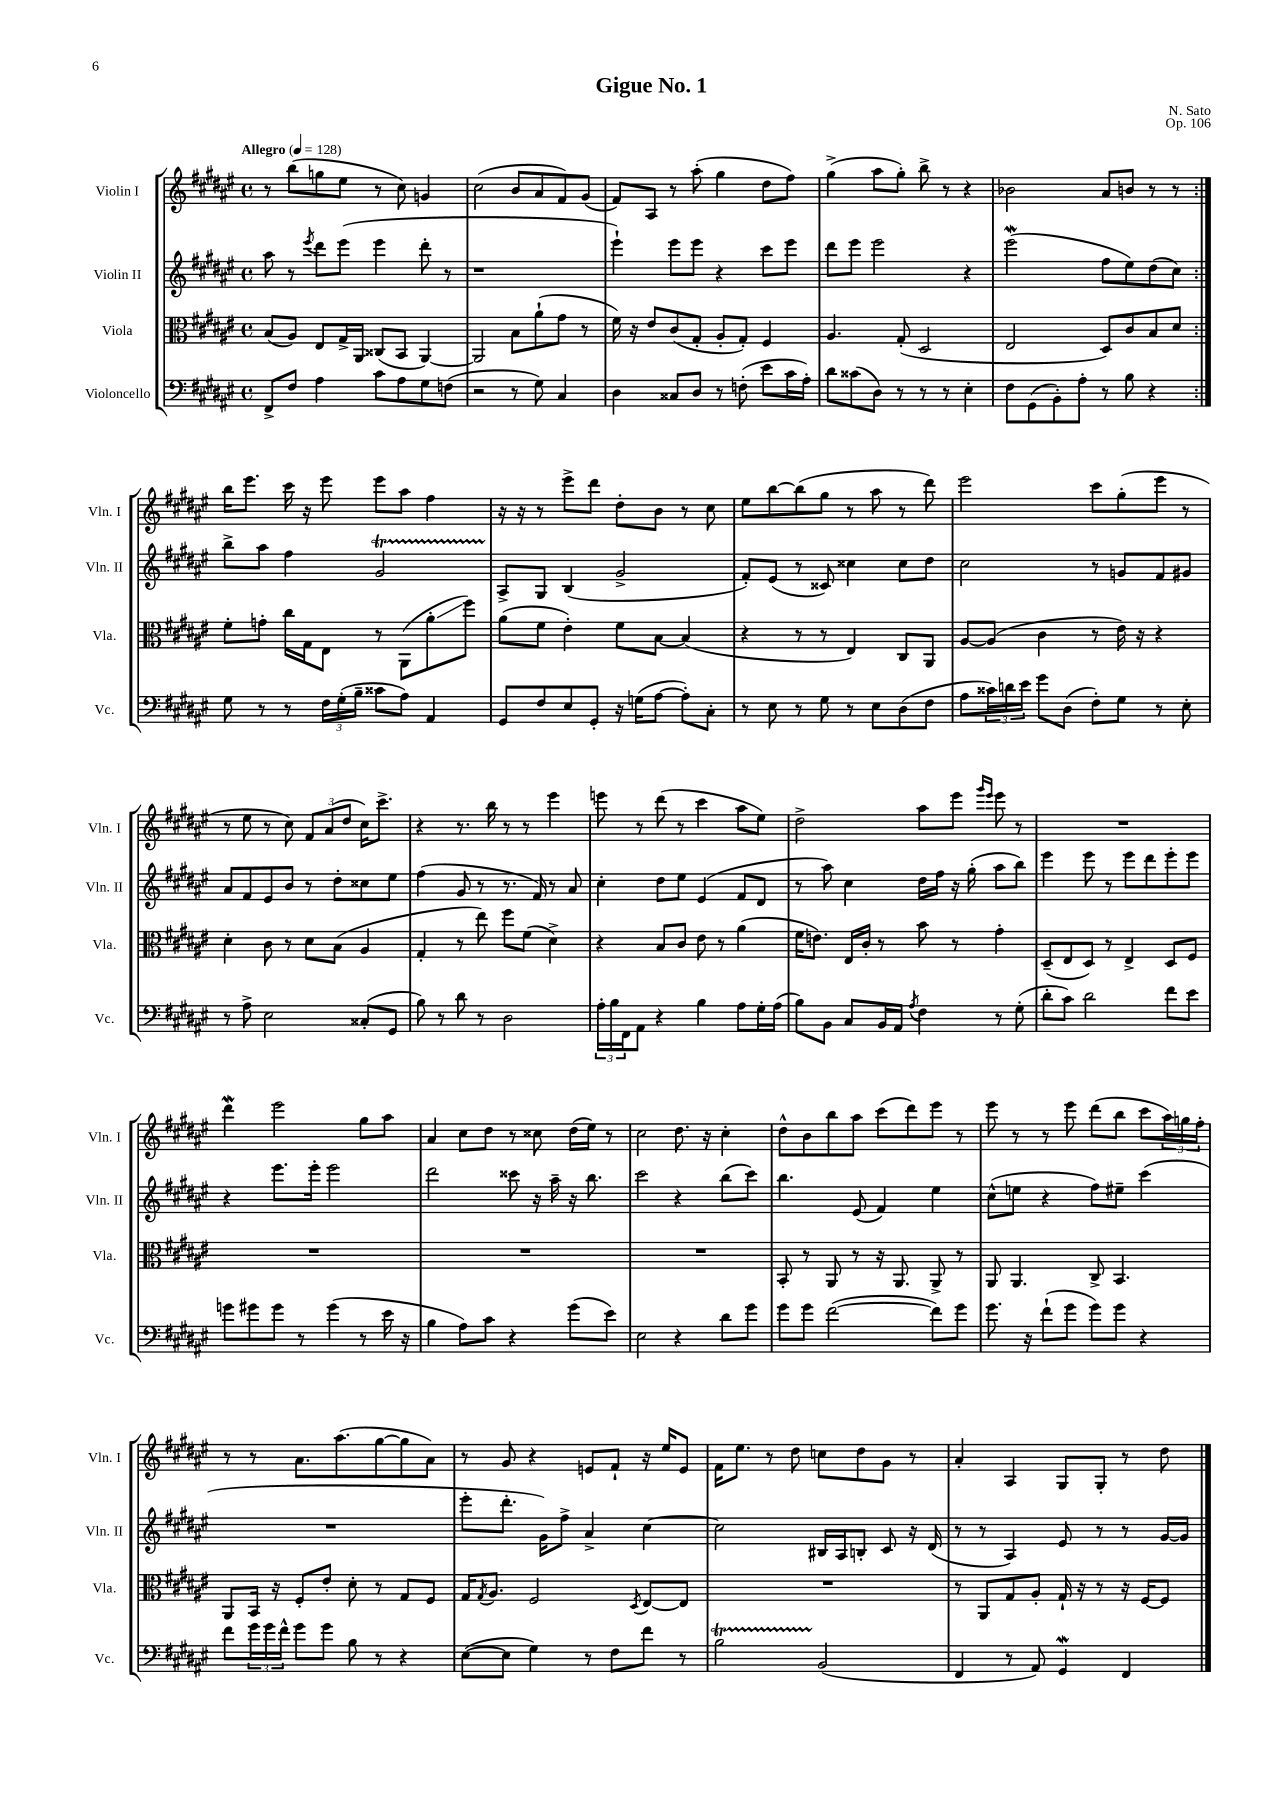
\header { title = "Gigue No. 1" composer = "N. Sato" opus = "Op. 106" }
<<
\new StaffGroup <<
\new Staff = "s0" \with { instrumentName = "Violin I" shortInstrumentName = "Vln. I" } {
    \clef treble \key fis \major \defaultTimeSignature \time 4/4 \tempo "Allegro" 4 = 128
    \repeat volta 2 { r8 b''8( g''8 eis''8 r8 cis''8) g'4 |
    cis''2( b'8 ais'8 fis'8) gis'8( |
    fis'8) ais8 r8 ais''8-.( gis''4 dis''8 fis''8) |
    gis''4->( ais''8 gis''8-.) b''8-> r8 r4 |
    bes'2 ais'8 b'8 r8 r8 | }
    b''16 eis'''8. cis'''16 r16 eis'''8 eis'''8 ais''8 fis''4 |
    r16 r16 r8 eis'''8-> dis'''8 dis''8-. b'8 r8 cis''8 |
    eis''8 b''8~ b''8( gis''8 r8 ais''8 r8 dis'''8) |
    eis'''2 cis'''8 gis''8-.( eis'''8 r8 |
    r8 eis''8 r8 cis''8) \tuplet 3/2 { fis'8 ais'8( dis''8 } cis''16) cis'''8.-> |
    r4 r8. b''16 r8 r8 eis'''4 |
    e'''8 r8 dis'''8( r8 cis'''4 ais''8 eis''8) |
    dis''2-> ais''8 eis'''8 \grace { gis'''16 eis'''16 } eis'''8 r8 |
    R1 |
    dis'''4\mordent eis'''2 gis''8 ais''8 |
    ais'4 cis''8 dis''8 r8 cisis''8 dis''16( eis''16) r8 |
    cis''2 dis''8. r16 cis''4-. |
    dis''8-^ b'8 b''8 ais''8 cis'''8( dis'''8) eis'''8 r8 |
    eis'''8 r8 r8 eis'''8 dis'''8( b''8 cis'''8 \tuplet 3/2 { ais''16) g''16 fis''16-. } |
    r8 r8 ais'8. ais''8.( gis''8~ gis''8 ais'8) |
    r8 gis'8 r4 e'8 fis'8-! r16 eis''16 e'8 |
    fis'16 eis''8. r8 dis''8 c''8 dis''8 gis'8 r8 |
    ais'4-. ais4 gis8 gis8-. r8 dis''8 \bar "|." |
}
\new Staff = "s1" \with { instrumentName = "Violin II" shortInstrumentName = "Vln. II" } {
    \clef treble \key fis \major \defaultTimeSignature \time 4/4
    \repeat volta 2 { ais''8 r8 \acciaccatura { eis'''8 } dis'''8 eis'''8( eis'''4 dis'''8-. r8 |
    r1 |
    eis'''4-!) eis'''8 eis'''8 r4 cis'''8 eis'''8 |
    dis'''8 eis'''8 eis'''2 r4 |
    eis'''2\mordent( fis''8 eis''8) dis''8( cis''8) | }
    b''8-> ais''8 fis''4 gis'2\startTrillSpan |
    ais8->\stopTrillSpan gis8 b4( gis'2-> |
    fis'8-.) eis'8( r8 cisis'8) cisis''4 cisis''8 dis''8 |
    cis''2 r8 g'8 fis'8 gis'8 |
    ais'8 fis'8 eis'8 b'8 r8 dis''8-. cisis''8 eis''8 |
    fis''4( gis'8 r8 r8. fis'16) r8 ais'8 |
    cis''4-. dis''8 eis''8 eis'4( fis'8 dis'8 |
    r8 ais''8) cis''4 dis''16 fis''16 r16 gis''16-.( ais''8 b''8) |
    eis'''4 eis'''8 r8 eis'''8 dis'''8 eis'''8-. eis'''8 |
    r4 eis'''8. eis'''16-. eis'''2 |
    dis'''2 cisis'''8 r16 ais''16-- r16 b''8. |
    cis'''2 r4 b''8( cis'''8) |
    b''4. eis'8( fis'4) eis''4 |
    cis''8-^( e''8 r4 fis''8) eis''8-- cis'''4( |
    R1 |
    eis'''8-. dis'''8.-. gis'16) fis''8-> ais'4-> cis''4~ |
    cis''2 bis16 ais16 b8-. cis'8 r16 dis'16( |
    r8 r8 ais4) eis'8 r8 r8 gis'16~ gis'16 \bar "|." |
}
\new Staff = "s2" \with { instrumentName = "Viola" shortInstrumentName = "Vla." } {
    \clef alto \key fis \major \defaultTimeSignature \time 4/4
    \repeat volta 2 { b8( ais8) eis8 gis16-> ais,16 cisis8( b,8 ais,4~) |
    ais,2 b8 ais'8-!( gis'8 r8 |
    fis'16) r16 eis'8 cis'8( gis8-. ais8-. gis8-.) fis4 |
    ais4. gis8-.( dis2 |
    eis2 dis8) cis'8 b8 dis'8 | }
    fis'8-. g'8-. cis''16 gis16 eis8 r8 ais,8( ais'8-.\glissando fis''8) |
    ais'8( fis'8 eis'4-.) fis'8 b8~ b4( |
    r4 r8 r8 eis4) cis8 ais,8 |
    ais8~ ais8( cis'4 r8 eis'16) r16 r4 |
    dis'4-. cis'8 r8 dis'8 b8( ais4 |
    gis4-. r8 eis''8) fis''8 fis'8( dis'4->) |
    r4 b8 cis'8 eis'8 r8 ais'4( |
    fis'16 e'8.) eis16 cis'16-. r8 b'8 r8 gis'4-. |
    dis8--( eis8 dis8) r8 eis4-> dis8 fis8 |
    R1 |
    R1 |
    R1 |
    b,8-. r8 ais,8 r8 r16 ais,8. ais,8-> r8 |
    ais,8 ais,4. cis8-> b,4. |
    ais,8 b,16 r16 fis8-. eis'8-. dis'8-. r8 gis8 fis8 |
    gis16 \acciaccatura { gis8 } ais8. fis2 \acciaccatura { dis8 } eis8~ eis8 |
    R1 |
    r8 ais,8 gis8 ais8-. gis16-! r16 r8 r16 fis16~ fis8 \bar "|." |
}
\new Staff = "s3" \with { instrumentName = "Violoncello" shortInstrumentName = "Vc." } {
    \clef bass \key fis \major \defaultTimeSignature \time 4/4
    \repeat volta 2 { fis,8-> fis8 ais4 cis'8 ais8 gis8 f8( |
    r2 r8 gis8) cis4 |
    dis4 cisis8 dis8 r8 f8-.( eis'8 cis'16 ais16-.) |
    dis'8 cisis'8( dis8) r8 r8 r8 eis4-. |
    fis8 gis,8( b,8-.) ais8-. r8 b8 r4 | }
    gis8 r8 r8 \tuplet 3/2 { fis16 gis16-.( b16-- } cisis'8 ais8) ais,4 |
    gis,8 fis8 eis8 gis,8-. r16 g16( ais8~ ais8-.) cis8-. |
    r8 eis8 r8 gis8 r8 eis8 dis8( fis8 |
    ais8 \tuplet 3/2 { cisis'16) d'16 eis'16 } gis'8 dis8( fis8-.) gis8 r8 eis8-. |
    r8 ais8-> eis2 cisis8-.( gis,8 |
    b8) r8 dis'8 r8 dis2 |
    \tuplet 3/2 { ais16-. b16 fis,16 } ais,8 r4 b4 ais8 gis16-. ais16( |
    b8) b,8 cis8 b,16 ais,16 \acciaccatura { ais8 } fis4 r8 gis8-.( |
    dis'8-. cis'8) dis'2 fis'8 eis'8 |
    g'8 gis'8 gis'8 r8 gis'4( r8 eis'16 r16 |
    b4 ais8) cis'8 r4 gis'8( eis'8) |
    eis2 r4 dis'8 gis'8 |
    gis'8 gis'8 fis'2~( fis'8) gis'8 |
    gis'8. r16 fis'8-!( gis'8 gis'8) gis'8 r4 |
    fis'8 \tuplet 3/2 { gis'16 gis'16 fis'16-^ } gis'8 gis'8 b8 r8 r4 |
    eis8~( eis8 gis4) r8 fis8 fis'8 r8 |
    b2\startTrillSpan b,2\stopTrillSpan( |
    fis,4 r8 ais,8) gis,4\mordent fis,4 \bar "|." |
}
>>
>>
\layout { \context { \Score \remove "Bar_number_engraver" } }
